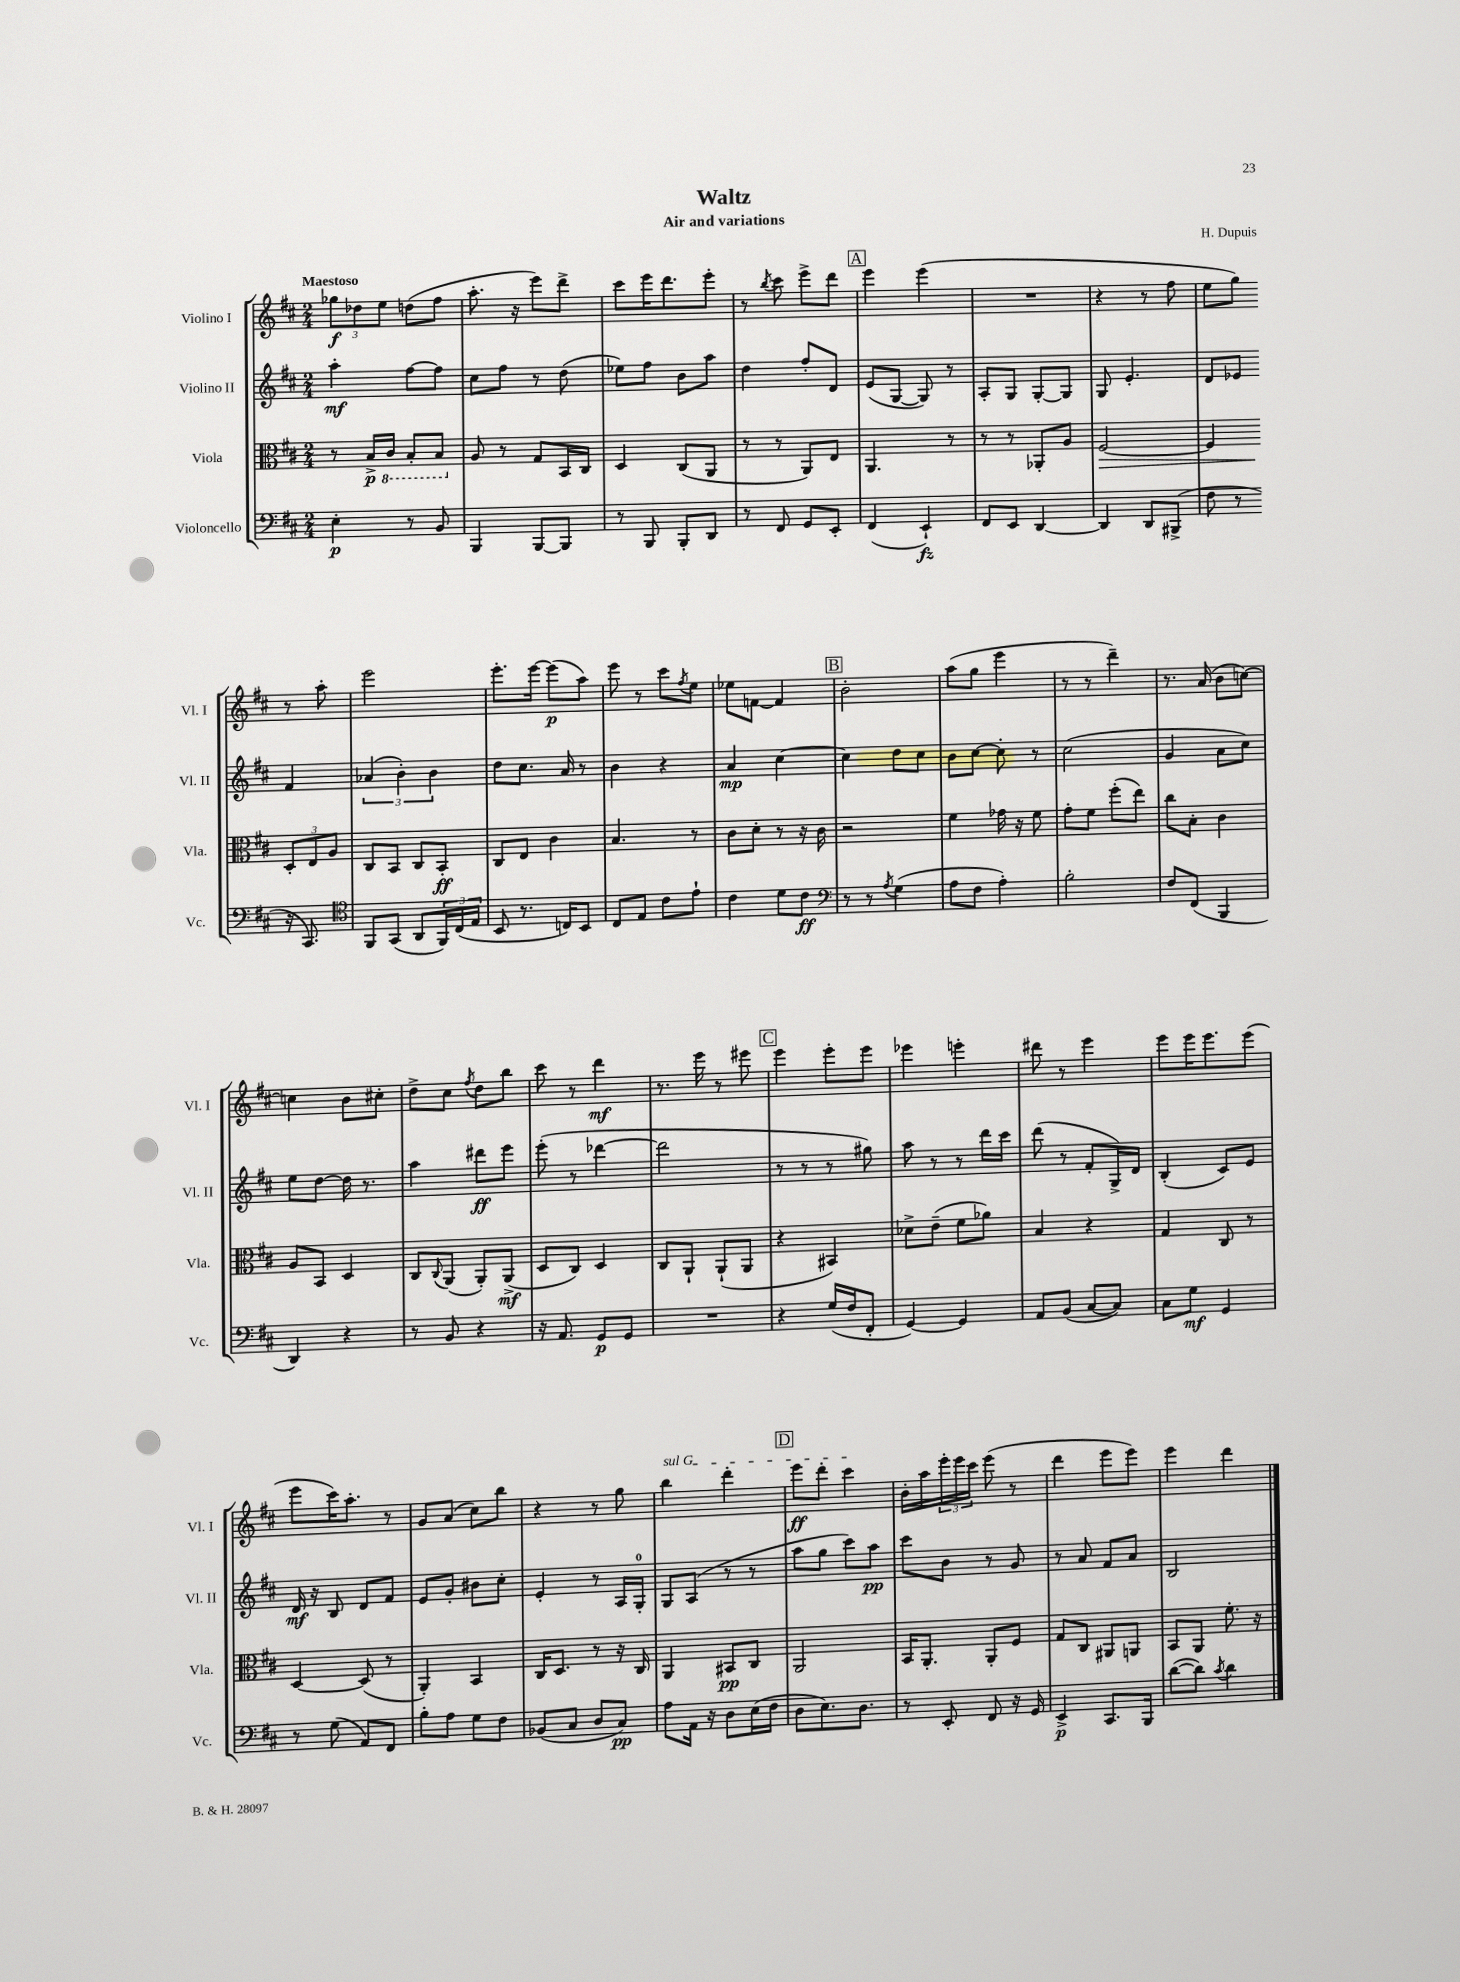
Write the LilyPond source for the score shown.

\header { title = "Waltz" composer = "H. Dupuis" subtitle = "Air and variations" }
<<
\new StaffGroup <<
\new Staff = "s0" \with { instrumentName = "Violino I" shortInstrumentName = "Vl. I" } {
    \clef treble \key d \major \numericTimeSignature \time 2/4 \tempo "Maestoso"
    \tuplet 3/2 { ges''8\f des''8 e''8 } d''8( fis''8 |
    a''8.-. r16 e'''8) d'''8-> |
    cis'''8 e'''16 d'''8. e'''8-. |
    r8 \acciaccatura { b''8 } cis'''8 e'''8-> d'''8 |
    \mark \markup { \box "A" } e'''4 e'''4( |
    R2 |
    r4 r8 fis''8 |
    e''8 g''8) r8 a''8-. |
    e'''2 |
    e'''8.-. e'''16~ e'''8\p( a''8) |
    e'''8 r8 cis'''8 \acciaccatura { fis''8 } e''8 |
    ees''8 f'8~ f'4 |
    \mark \markup { \box "B" } b'2-. |
    a''8( g''8 e'''4 |
    r8 r8 d'''4--) |
    r8. a'16( b'8 c''8~) |
    c''4 b'8 cis''8-. |
    d''8-> cis''8 \acciaccatura { fis''8 } d''8 b''8 |
    cis'''8 r8 d'''4\mf |
    r8. e'''16 r8 eis'''8 |
    \mark \markup { \box "C" } e'''4 e'''8-. e'''8 |
    ees'''4 e'''4-. |
    dis'''8 r8 e'''4 |
    e'''8 e'''16 e'''8. e'''8( |
    e'''8 cis'''16) a''8.-. r8 |
    g'8 a'8( cis''8) b''8 |
    r4 r8 g''8 |
    \once \override TextSpanner.bound-details.left.text = \markup { \italic "sul G" } b''4\startTextSpan d'''4-. |
    \mark \markup { \box "D" } e'''8\ff d'''8-. cis'''4\stopTextSpan |
    b'16-. a''16 \tuplet 3/2 { e'''16-. e'''16 cis'''16 } e'''8( r8 |
    d'''4 e'''8 e'''8) |
    e'''4 d'''4 \bar "|." |
}
\new Staff = "s1" \with { instrumentName = "Violino II" shortInstrumentName = "Vl. II" } {
    \clef treble \key d \major \numericTimeSignature \time 2/4
    a''4-.\mf fis''8~ fis''8 |
    cis''8 fis''8 r8 d''8( |
    ees''8) fis''8 b'8 a''8 |
    d''4 fis''8-. d'8 |
    \mark \markup { \box "A" } e'8( g8~ g8) r8 |
    a8-. g8 g8~-. g8 |
    g8 e'4.-. |
    d'8 ees'8 fis'4 |
    \tuplet 3/2 { aes'4( b'4-.) b'4 } |
    d''8 cis''8. a'16 r8 |
    b'4 r4 |
    a'4\mp cis''4~ |
    \mark \markup { \box "B" } cis''4 d''8 cis''8 |
    b'8 cis''8~ cis''8-. r8 |
    cis''2( |
    g'4 a'8 cis''8) |
    e''8 d''8~ d''16 r8. |
    a''4 dis'''8\ff e'''8 |
    e'''8-.( r8 des'''4~ |
    des'''2 |
    \mark \markup { \box "C" } r8 r8 r8 gis''8) |
    a''8 r8 r8 d'''16 cis'''16 |
    d'''8( r8 fis'8-. g16->) d'16 |
    b4-.( cis'8) e'8 |
    d'16\mf r16 b8 d'8 fis'8 |
    e'8 g'8-. bis'8 cis''8-. |
    e'4-. r8 a16 g16-0-. |
    g8 a8( r8 r8 |
    \mark \markup { \box "D" } a''8 g''8 cis'''8) a''8\pp |
    cis'''8 b'8 r8 g'8 |
    r8 a'8 fis'8 a'8 |
    b2 \bar "|." |
}
\new Staff = "s2" \with { instrumentName = "Viola" shortInstrumentName = "Vla." } {
    \clef alto \key d \major \numericTimeSignature \time 2/4
    r8 b16->\p \ottava #-1 cis16 b,8-. b,8 \ottava #0 |
    a8 r8 g8 b,16 cis16 |
    d4 cis8( a,8 |
    r8 r8 a,8) e8 |
    \mark \markup { \box "A" } a,4. r8 |
    r8 r8 aes,8-. a8 |
    fis2~\> |
    fis4 \tuplet 3/2 { d8-.\! e8 a8 } |
    cis8 b,8 cis8 b,8-.\ff |
    cis8 e8 cis'4 |
    b4. r8 |
    cis'8 d'8-. r8 r16 cis'16 |
    \mark \markup { \box "B" } r2 |
    fis'4 ges'16 r16 fis'8 |
    g'8-. fis'8 fis''8-.( e''8) |
    cis''8 b8-. cis'4 |
    a8 b,8 d4 |
    cis8 \appoggiatura { cis8 } a,8( a,8-.) a,8->\mf( |
    d8 cis8) d4 |
    cis8 a,8-! a,8-!( a,8 |
    \mark \markup { \box "C" } r4 bis,4) |
    des'8-> e'8--( fis'8 aes'8) |
    b4 r4 |
    g4 cis8 r8 |
    d4~ d8( r8 |
    a,4-.) b,4 |
    cis16 d8. r8 r16 cis16 |
    a,4 bis,8\pp cis8 |
    \mark \markup { \box "D" } a,2 |
    b,16 a,8.-. a,8-. fis8 |
    g8 cis8 ais,8 a,8 |
    b,8 a,8 fis'8.-. r16 \bar "|." |
}
\new Staff = "s3" \with { instrumentName = "Violoncello" shortInstrumentName = "Vc." } {
    \clef bass \key d \major \numericTimeSignature \time 2/4
    e4-.\p r8 b,8 |
    b,,4 b,,8~ b,,8 |
    r8 b,,8 b,,8-. d,8 |
    r8 fis,8 g,8 e,8-. |
    \mark \markup { \box "A" } fis,4( e,4-!\fz) |
    fis,8 e,8 d,4~ |
    d,4 d,8 bis,,8->( |
    fis8 r8 r16 cis,8.) |
    \clef tenor fis,8 g,8( a,8 \tuplet 3/2 { fis,16) cis16( e16 } |
    b,8 r8. c16) b,8 |
    cis8 e8 cis'8 e'8-! |
    cis'4 d'8 cis'8\ff |
    \mark \markup { \box "B" } \clef bass r8 r8 \acciaccatura { a8 } g4( |
    a8 fis8 a4-.) |
    b2-. |
    fis8 fis,8( b,,4 |
    d,4) r4 |
    r8 b,8 r4 |
    r16 a,8. g,8\p g,8 |
    R2 |
    \mark \markup { \box "C" } r4 g16( fis16 fis,8-. |
    g,4~) g,4 |
    a,8 b,8( cis8~ cis8) |
    cis8 g8\mf g,4 |
    r8 g8( a,8) fis,8 |
    b8-. a8 g8 fis8 |
    bes,8( cis8 d8 cis8\pp) |
    a8 a,16 r16 d8 e16( fis16 |
    \mark \markup { \box "D" } d8 e8.) d8. |
    r8 e,8-. fis,8 r16 g,16 |
    e,4->\p cis,8. b,,16 |
    d'8~( d'8) \acciaccatura { cis'8 } d'4 \bar "|." |
}
>>
>>
\layout { \context { \Score \remove "Bar_number_engraver" } }
